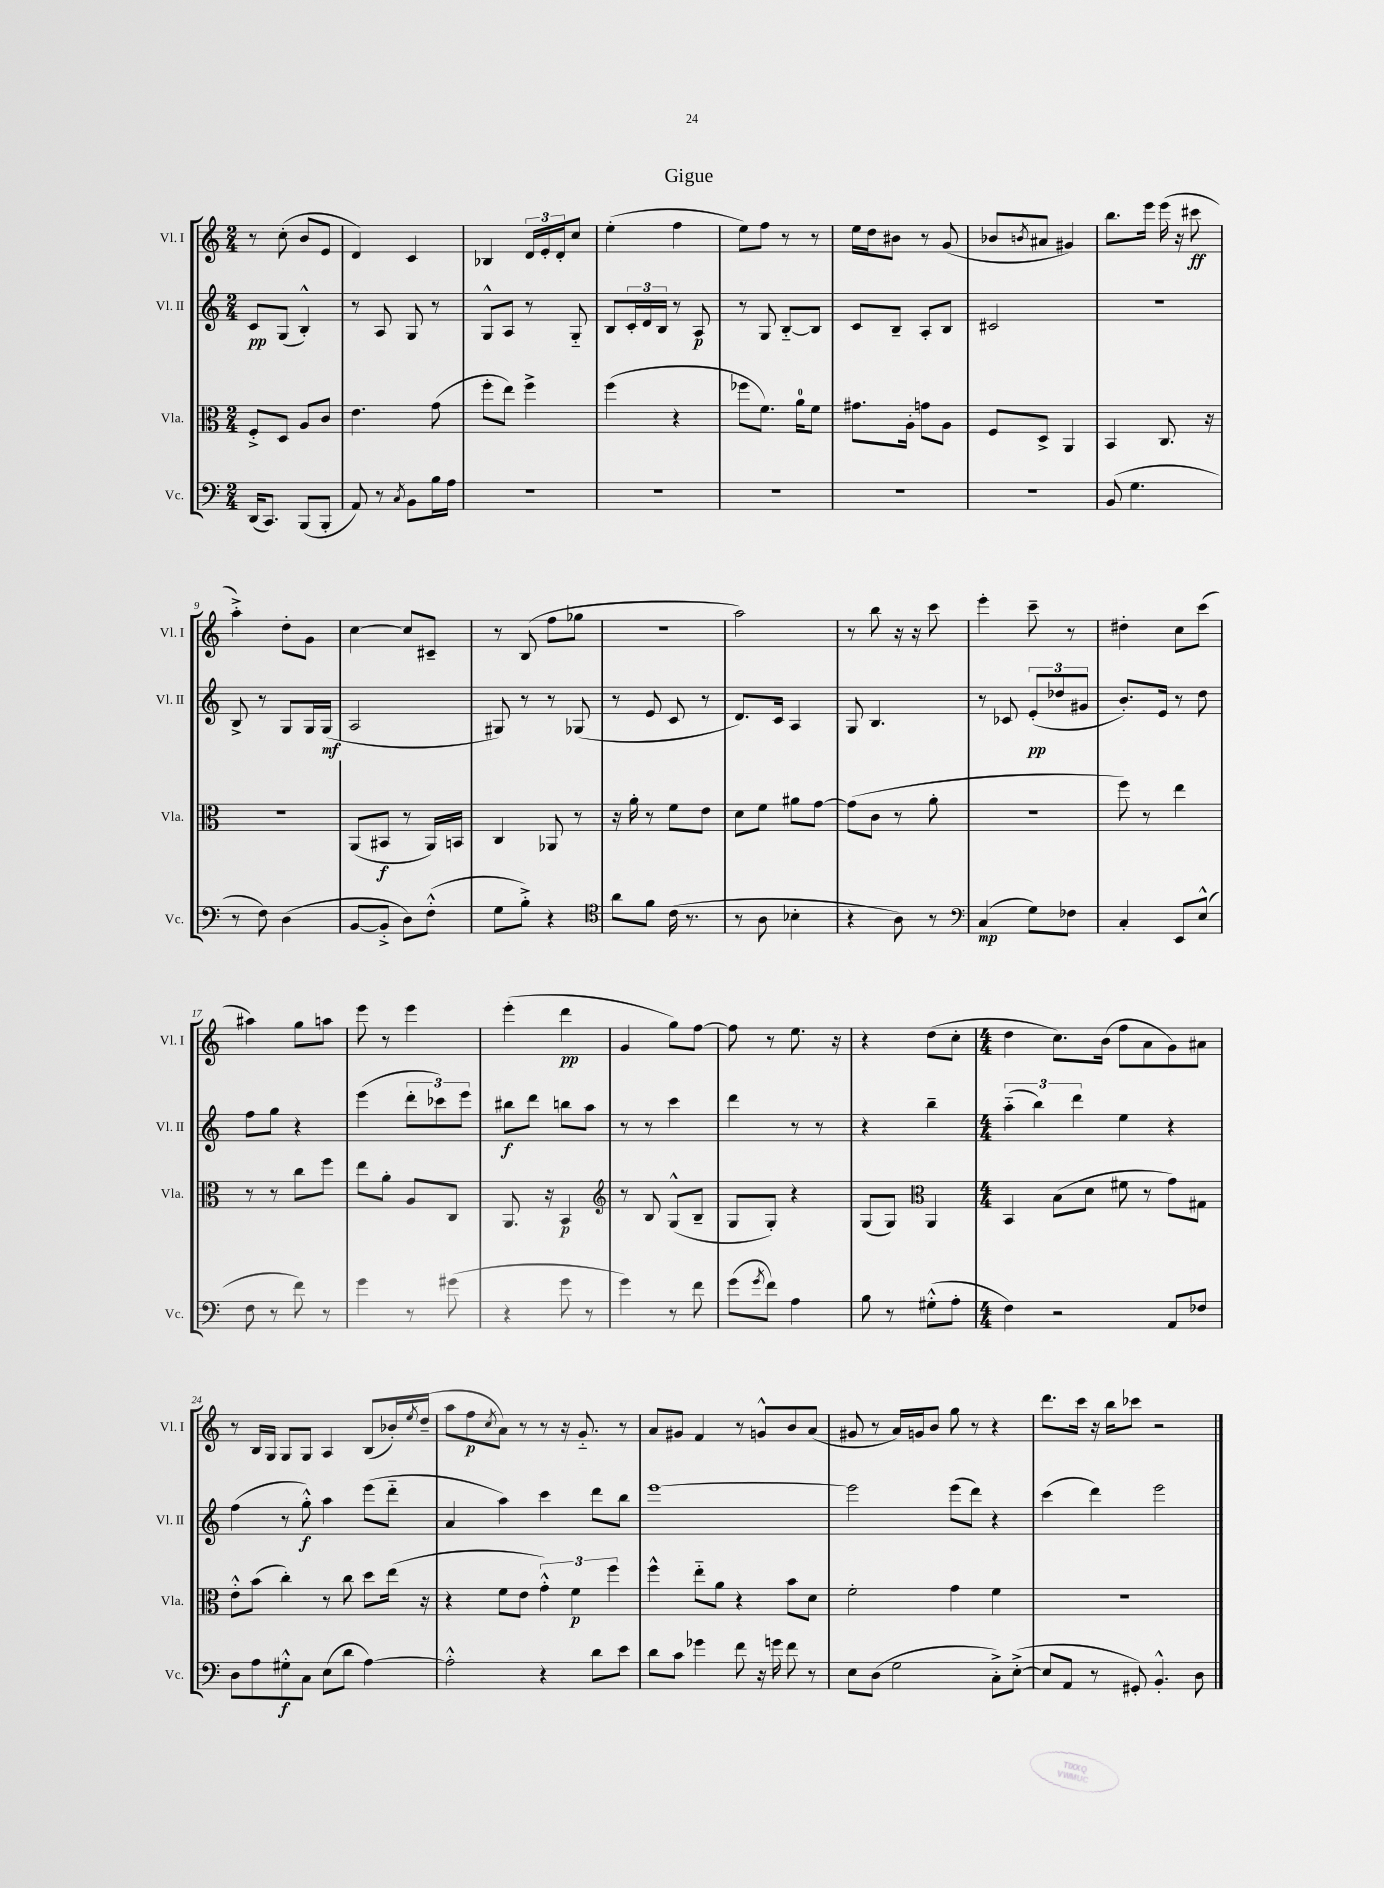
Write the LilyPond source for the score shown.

\header { title = "Gigue" }
<<
\new StaffGroup <<
\new Staff = "s0" \with { instrumentName = "Vl. I" shortInstrumentName = "Vl. I" } {
    \clef treble \key c \major \numericTimeSignature \time 2/4
    r8 c''8-.( b'8 e'8 |
    d'4) c'4 |
    bes4 \tuplet 3/2 { d'16 e'16-. d'16-. } c''8 |
    e''4-.( f''4 |
    e''8) f''8 r8 r8 |
    e''16 d''16 bis'8 r8 g'8( |
    bes'8 \acciaccatura { b'8 } ais'8 gis'4) |
    b''8. e'''16 e'''16( r16 cis'''8\ff |
    a''4-.->) d''8-. g'8 |
    c''4~ c''8 cis'8-- |
    r8 b8( f''8 ges''8 |
    R2 |
    a''2) |
    r8 b''8 r16 r16 c'''8 |
    e'''4-. c'''8-- r8 |
    dis''4-. c''8 c'''8( |
    ais''4) g''8 a''8 |
    e'''8 r8 e'''4 |
    e'''4-.( d'''4\pp |
    g'4 g''8) f''8~ |
    f''8 r8 e''8. r16 |
    r4 d''8( c''8-. |
    \numericTimeSignature \time 4/4 d''4 c''8.) b'16( f''8 a'8 g'8) ais'8 |
    r8 b16 g16 g8 g8 a4 b8( bes'16-.) \acciaccatura { e''8 } d''16--( |
    a''8 f''8\p \acciaccatura { c''8 } a'8) r8 r8 r16 g'8.-_ r8 |
    a'8 gis'8 f'4 r8 g'8-^ b'8 a'8( |
    gis'8 r8 a'16) g'16 b'8 g''8 r8 r4 |
    d'''8. c'''16 r16 b''16 ces'''8 r2 \bar "|." |
}
\new Staff = "s1" \with { instrumentName = "Vl. II" shortInstrumentName = "Vl. II" } {
    \clef treble \key c \major \numericTimeSignature \time 2/4
    c'8\pp g8( b4-.-^) |
    r8 a8 g8 r8 |
    g8-^ a8 r8 g8-_ |
    b8 \tuplet 3/2 { c'16-. d'16 b16 } r8 a8\p |
    r8 g8 b8~-_ b8 |
    c'8 b8-- a8-. b8 |
    cis'2 |
    r2 |
    b8-> r8 g8 g16 g16\mf( |
    a2 |
    gis8) r8 r8 ges8( |
    r8 e'8 c'8 r8 |
    d'8.) c'16 a4 |
    g8 b4. |
    r8 ces'8 \tuplet 3/2 { e'8-.\pp( des''8 gis'8 } |
    b'8.-.) e'16 r8 d''8 |
    f''8 g''8 r4 |
    e'''4( \tuplet 3/2 { d'''8-. ces'''8) e'''8 } |
    bis''8\f d'''8 b''8 a''8 |
    r8 r8 c'''4 |
    d'''4 r8 r8 |
    r4 b''4-- |
    \numericTimeSignature \time 4/4 \tuplet 3/2 { a''4-_( b''4) d'''4 } e''4 r4 |
    f''4( r8 g''8-.-^\f) a''4 e'''8( d'''8-_ |
    a'4 a''4) c'''4 d'''8 b''8 |
    e'''1~ |
    e'''2 e'''8( d'''8) r4 |
    c'''4( d'''4) e'''2 \bar "|." |
}
\new Staff = "s2" \with { instrumentName = "Vla." shortInstrumentName = "Vla." } {
    \clef alto \key c \major \numericTimeSignature \time 2/4
    f8-.-> d8 a8 c'8 |
    e'4. g'8( |
    f''8-. e''8) f''4-> |
    f''4( r4 |
    fes''8 f'8.) a'16-0 f'8 |
    gis'8. a16-. g'8 a8 |
    f8 d8-> a,4 |
    b,4 c8. r16 |
    r2 |
    a,8( bis,8\f r8 a,16) b,16 |
    c4 aes,8 r8 |
    r16 a'16-. r8 f'8 e'8 |
    d'8 f'8 ais'8 g'8~ |
    g'8( c'8 r8 a'8-. |
    r2 |
    f''8) r8 e''4 |
    r8 r8 c''8 f''8 |
    e''8 a'8-. a8 c8 |
    a,8. r16 b,4\p |
    \clef treble r8 b8 g8-^( b8-- |
    g8 g8-.) r4 |
    g8( g8) \clef alto a,4 |
    \numericTimeSignature \time 4/4 b,4 b8( d'8 fis'8 r8 g'8) gis8 |
    e'8-.-^ b'8( c''4-.) r8 c''8 d''8 e''16( r16 |
    r4 f'8 e'8 \tuplet 3/2 { g'4-.-^) f'4\p f''4 } |
    f''4-^ e''8-_ a'8 r4 b'8 d'8 |
    f'2-. g'4 f'4 |
    R1 \bar "|." |
}
\new Staff = "s3" \with { instrumentName = "Vc." shortInstrumentName = "Vc." } {
    \clef bass \key c \major \numericTimeSignature \time 2/4
    d,16( c,8.) b,,8( b,,8-. |
    a,8) r8 \acciaccatura { c8 } b,8 b16 a16 |
    r2 |
    R2 |
    R2 |
    R2 |
    R2 |
    b,8( g4. |
    r8 f8) d4( |
    b,8~ b,8-.-> d8) f8-.-^( |
    g8 b8-.->) r4 |
    \clef tenor a'8 f'8 c'16( r8. |
    r8 a8 bes4-. |
    r4 a8) r8 |
    \clef bass c4\mp( g8) fes8 |
    c4-. e,8 e8-^( |
    f8 r8 f'8) r8 |
    g'4 r8 gis'8( |
    r4 g'8 r8 |
    g'4) r8 f'8 |
    g'8( \acciaccatura { g'8 } f'8) a4 |
    b8 r8 gis8-.-^( a8-. |
    \numericTimeSignature \time 4/4 f4) r2 a,8 fes8 |
    d8 a8 gis8-.-^\f c8 e8( d'8 a4~) |
    a2-.-^ r4 d'8 e'8 |
    d'8 c'8 ges'4 f'8 r16 g'16 f'8 r8 |
    e8 d8( g2 c8-.->) e8~-.->( |
    e8 a,8 r8 gis,8-.) b,4.-.-^ d8 \bar "|." |
}
>>
>>
